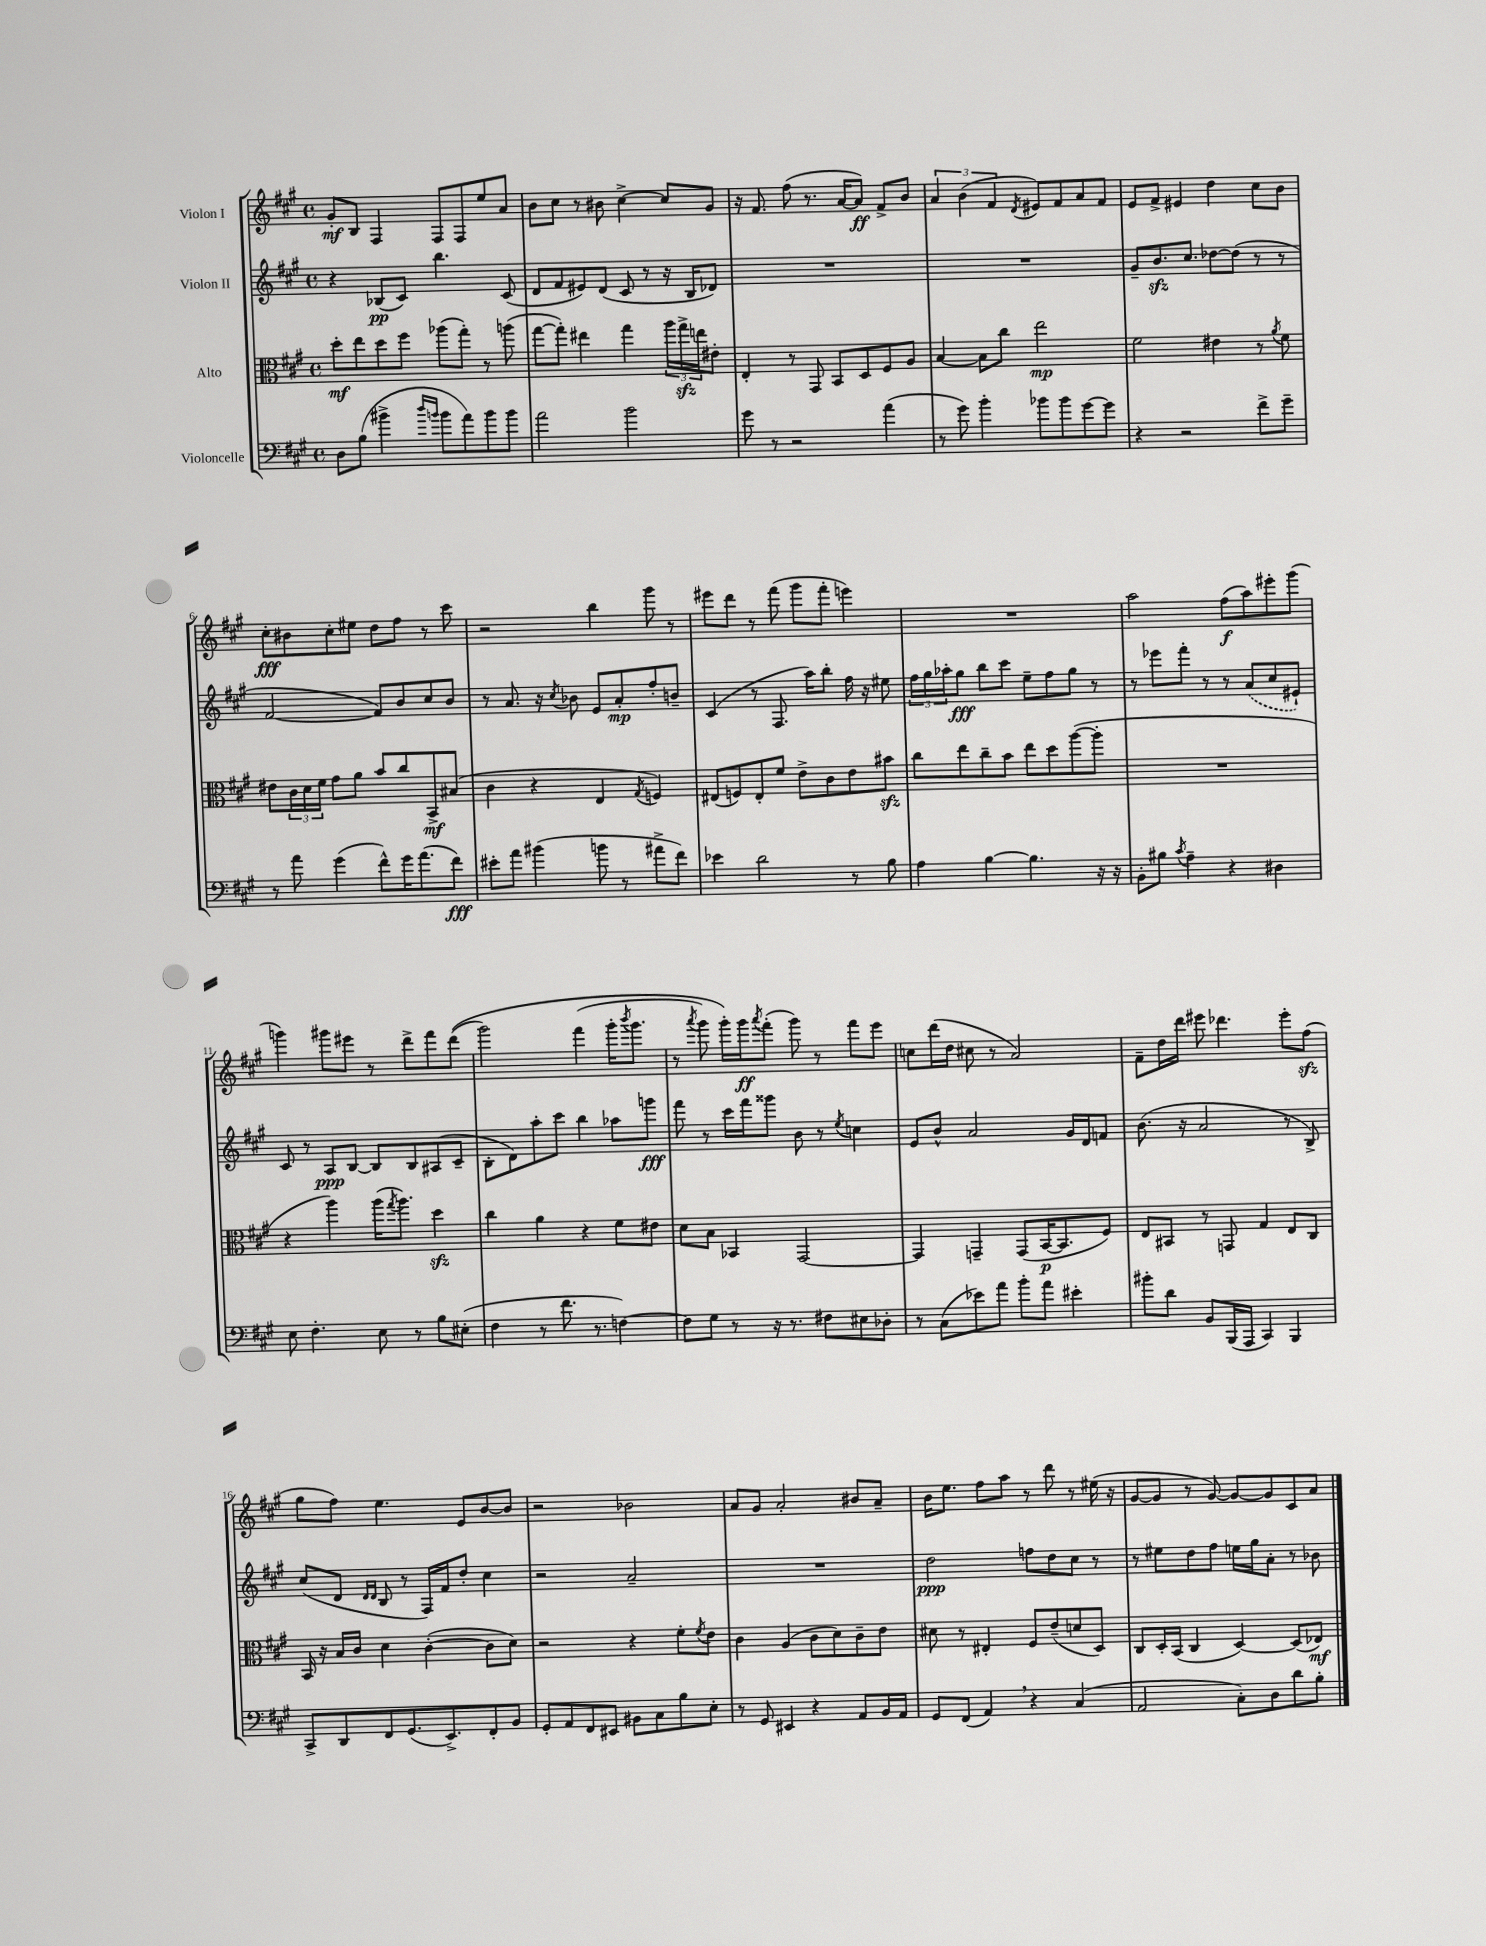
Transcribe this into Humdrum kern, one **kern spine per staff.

**kern	**dynam	**kern	**dynam	**kern	**dynam	**kern	**dynam
*part4	*part4	*part3	*part3	*part2	*part2	*part1	*part1
*staff4	*staff4	*staff3	*staff3	*staff2	*staff2	*staff1	*staff1
*I"Violoncelle	*	*I"Alto	*	*I"Violon II	*	*I"Violon I	*
*clefF4	*	*clefC3	*	*clefG2	*	*clefG2	*
*k[f#c#g#]	*	*k[f#c#g#]	*	*k[f#c#g#]	*	*k[f#c#g#]	*
*M4/4	*	*M4/4	*	*M4/4	*	*M4/4	*
*met(c)	*	*met(c)	*	*met(c)	*	*met(c)	*
=1	=1	=1	=1	=1	=1	=1	=1
8D\L	.	8dd'\L	mf	4r	.	8g#'/L	mf
(8B\J	.	8ee\	.	.	.	8B/J	.
4b#X^\	.	8dd\	.	(8B-X/L	pp	4F#/	.
.	.	8ff#\J	.	8c#/J)	.	.	.
16qqdd/LL	.	.	.	.	.	.	.
16qqbn/JJ	.	.	.	.	.	.	.
8b\L	.	(8aa-X\L	.	4.bb\	.	8F#/L	.
8a\)	.	8gg#'\J)	.	.	.	8F#/	.
8b\	.	8r	.	.	.	8ee/	.
8b\J	.	(8aan\	.	(8c#/	.	8a/J	.
=2	=2	=2	=2	=2	=2	=2	=2
2a\	.	[8gg#\L	.	8d/L	.	8b\L	.
.	.	8gg#'\J])	.	8f#/	.	8cc#\J	.
.	.	4ee#X\	.	8e#X/)	.	8r	.
.	.	.	.	(8d/J	.	8b#X\	.
2b\	.	4gg#\	.	8c#/	.	[4cc#^\	.
.	.	.	.	8r	.	.	.
.	.	24aa\LL	.	16r	.	8cc#/L]	.
.	.	24gg#zz^\	.	.	.	.	.
.	.	.	.	16B/KL	.	.	.
.	.	24een\J	.	.	.	.	.
.	.	8e#X'\J	.	8d-X/J)	.	8g#/J	.
=3	=3	=3	=3	=3	=3	=3	=3
8g#\	.	4E'/	.	1r	.	16r	.
.	.	.	.	.	.	8.f#/	.
8r	.	.	.	.	.	.	.
2r	.	8r	.	.	.	(8ff#\	.
.	.	8GG#/	.	.	.	8.r	.
.	.	8BB/L	.	.	.	.	.
.	.	.	.	.	.	[16a/KL	.
.	.	8D/	.	.	.	8a/J])	ff
(4a\	.	8F#/	.	.	.	8f#^/L	.
.	.	8A/J	.	.	.	8b/J	.
=4	=4	=4	=4	=4	=4	=4	=4
8r	.	[4B/	.	1r	.	6a/	.
8g#\)	.	.	.	.	.	.	.
.	.	.	.	.	.	(6b\	.
4b'\	.	8B\L]	.	.	.	.	.
.	.	.	.	.	.	6f#/	.
.	.	8cc#\J	.	.	.	.	.
.	.	.	.	.	.	8qd/	.
8b-X\L	.	2ee\	mp	.	.	8e#X/L)	.
8b-\	.	.	.	.	.	8f#/	.
[8g#\	.	.	.	.	.	8a/	.
8g#\J]	.	.	.	.	.	8f#/J	.
=5	=5	=5	=5	=5	=5	=5	=5
4r	.	2f#\	.	8g#~/L	.	8e/L	.
.	.	.	.	8.bzz/	.	8f#^/J	.
2r	.	.	.	.	.	4e#X/	.
.	.	.	.	8.cc#/J	.	.	.
.	.	4e#X\	.	[8dd-X\L	.	4dd\	.
.	.	.	.	(8dd-\J]	.	.	.
8f#^\L	.	8r	.	8r	.	8cc#\L	.
.	.	8qa/	.	.	.	.	.
8g#~\J	.	8f#\	.	8r	.	8b\J	.
!!LO:LB:g=z
=6	=6	=6	=6	=6	=6	=6	=6
8r	.	8e#X\L	.	[2f#/	.	8cc#'\L	fff
8a\	.	24c#\L	.	.	.	8b#X\	.
.	.	24d\	.	.	.	.	.
.	.	24f#\JJ	.	.	.	.	.
(4g#\	.	8g#\L	.	.	.	8cc#'\	.
.	.	8a\J	.	.	.	8ee#X\J	.
8f#^^\L)	.	8b/L	.	8f#/L])	.	8dd\L	.
16g#\K	.	8cc#/	.	8b/	.	8ff#\J	.
(8.a\	.	.	.	.	.	.	.
.	.	8BB^/	mf	8cc#/	.	8r	.
8f#\J)	fff	(8B#X/J	.	8b/J	.	8ccc#\	.
=7	=7	=7	=7	=7	=7	=7	=7
8e#X'\L	.	4c#\	.	8r	.	2r	.
8a\J	.	.	.	8.a/	.	.	.
(4b#X\	.	4r	.	.	.	.	.
.	.	.	.	16r	.	.	.
.	.	.	.	8qcc#/	.	.	.
.	.	.	.	8b-X\	.	.	.
8bn\	.	4E/	.	8e/L	.	4bb\	.
8r	.	.	.	8a'/	mp	.	.
.	.	8qG#/	.	.	.	.	.
8a#X^\L	.	4Fn/)	.	8ff#'/	.	8ggg#\	.
8f#\J)	.	.	.	8bn~/J	.	8r	.
=8	=8	=8	=8	=8	=8	=8	=8
4e-X\	.	(8E#X/L	.	(4c#/	.	8eee#X\L	.
.	.	8Fn/)	.	.	.	8ddd\J	.
2d\	.	8E#'/	.	8r	.	8r	.
.	.	8f#/J	.	8.F#/	.	(8fff#\	.
.	.	8e^\L	.	.	.	8ggg#\L	.
.	.	.	.	16aa\KL)	.	.	.
.	.	8c#\	.	8bb'\J	.	8fff#'\J	.
8r	.	8e\	.	16ff#\	.	4eeen\)	.
.	.	.	.	16r	.	.	.
8B\	.	8b#Xzz\J	.	8ee#X\	.	.	.
=9	=9	=9	=9	=9	=9	=9	=9
4A\	.	8cc#\L	.	24ff#\LL	.	1r	.
.	.	.	.	24gg#\	.	.	.
.	.	.	.	24aa-X'\J	.	.	.
.	.	8ee\	.	8gg#\J	fff	.	.
[4B\	.	8cc#~\	.	8bb\L	.	.	.
.	.	8b\J	.	8ccc#\J	.	.	.
4.B\]	.	8ee\L	.	8ee~\L	.	.	.
.	.	8dd\	.	8ff#\	.	.	.
.	.	([8aa\	.	8gg#\J	.	.	.
16r	.	8aa'\J]	.	8r	.	.	.
16r	.	.	.	.	.	.	.
=10	=10	=10	=10	=10	=10	=10	=10
8BB'\L	.	1r	.	8r	.	2aa\	.
8B#X\J	.	.	.	8eee-X\L	.	.	.
8qc#/	.	.	.	.	.	.	.
4A~\	.	.	.	8fff#'\J	.	.	.
.	.	.	.	8r	.	.	.
4r	.	.	.	8r	.	(8ff#\L	f
.	.	.	.	(8a/L	.	8aa\)	.
4D#X\	.	.	.	8cc#/	.	8eee#X'\	.
.	.	.	.	8e#X`/J)	.	(8ggg#\J	.
!!LO:LB:g=z
=11	=11	=11	=11	=11	=11	=11	=11
8E\	.	4r	.	8c#/	.	4gggn\)	.
4.F#'\	.	.	.	8r	.	.	.
.	.	4aa\)	.	8A/L	ppp	8ggg#X\L	.
.	.	.	.	[8B/J	.	8eee#X\J	.
8E\	.	(16aa\KL	.	8B/L]	.	8r	.
.	.	8qgg#/	.	.	.	.	.
.	.	8.aa\J)	.	.	.	.	.
8r	.	.	.	8B/	.	8ddd^\L	.
8B\L	.	4ddzz\	.	(8A#X/	.	8fff#\	.
(8E#X'\J	.	.	.	8c#~/J	.	((8ddd\J	.
=12	=12	=12	=12	=12	=12	=12	=12
4F#\	.	4cc#\	.	8B'\L	.	2ggg#\)	.
.	.	.	.	8d\)	.	.	.
8r	.	4a\	.	8aa'\	.	.	.
8.f#\	.	.	.	8ccc#\J	.	.	.
.	.	4r	.	4bb\	.	(4fff#\	.
8.r	.	.	.	.	.	.	.
[4Fn\)	.	8f#\L	.	8aa-X\L	.	16ggg#'\KL	.
.	.	.	.	.	.	8qbbb/	.
.	.	.	.	.	.	8.ggg#\J	.
.	.	8e#X\J	.	8gggn\J	fff	.	.
=13	=13	=13	=13	=13	=13	=13	=13
8F\L]	.	8d\L	.	8fff#\	.	8r	.
.	.	.	.	.	.	8qaaa/	.
8G#\J	.	8B\J	.	8r	.	8ggg#\)	.
8r	.	4BB-X/	.	16ccc#\LL	.	16ggg#'\LL)	.
.	.	.	.	16fff#\J	.	16ggg#\J	ff
.	.	.	.	.	.	8qaaa/	.
16r	.	.	.	8ggg##X\J	.	(8fff#'\J	.
8.r	.	.	.	.	.	.	.
.	.	[2GG#/	.	8b\	.	8ggg#\)	.
8F#X\L	.	.	.	8r	.	8r	.
.	.	.	.	8qee/	.	.	.
8E#X\	.	.	.	4ccn\	.	8fff#\L	.
8D-X'\J	.	.	.	.	.	8eee\J	.
=14	=14	=14	=14	=14	=14	=14	=14
8r	.	4GG#/]	.	8e/L	.	8ccn\L	.
(8C#\L	.	.	.	8b^^/J	.	(16ddd\L	.
.	.	.	.	.	.	16dd\JJ	.
8e-X\)	.	4GGn~/	.	2a/	.	8cc#X\	.
8a\J	.	.	.	.	.	8r	.
8b'\L	.	(8GG/L	.	.	.	2a/)	.
8a\J	.	[16BB/K	p	.	.	.	.
.	.	8.BB/]	.	.	.	.	.
4e#X'\	.	.	.	16g#/LL	.	.	.
.	.	.	.	16d/J	.	.	.
.	.	8F#/J)	.	8fn/J	.	.	.
=15	=15	=15	=15	=15	=15	=15	=15
8b#X'\L	.	8E/L	.	(8.b\	.	8f#~\L	.
8d\J	.	8BB#X/J	.	.	.	16dd\L	.
.	.	.	.	16r	.	16ddd\JJ	.
8BB/L	.	8r	.	2a/	.	8eee#X\	.
(16BBB/L	.	8GGn/	.	.	.	4.ddd-X\	.
16AAA/JJ	.	.	.	.	.	.	.
4CC#/)	.	4G#/	.	.	.	.	.
4BBB/	.	8E/L	.	8r	.	8eee#'\L	.
.	.	8C#/J	.	8B^/)	.	(8ff#zz\J	.
!!LO:LB:g=z
=16	=16	=16	=16	=16	=16	=16	=16
8CC#^/L	.	16BB/	.	(8cc#/L	.	8gg#\L	.
.	.	16r	.	.	.	.	.
8DD/	.	16B/LL	.	8d/J	.	8ff#\J)	.
.	.	16c#/JJ	.	.	.	.	.
.	.	.	.	16qqd/LL	.	.	.
.	.	.	.	16qqd/JJ	.	.	.
8FF#/	.	4d\	.	8B/	.	4.ee\	.
(8.GG#/	.	.	.	8r	.	.	.
.	.	([4c#'\	.	16F#/LL)	.	.	.
8.EE^/)	.	.	.	16f#/J	.	.	.
.	.	.	.	8dd'/J	.	8e/L	.
8FF#'/	.	8c#\L]	.	4cc#\	.	[8b/	.
8BB/J	.	8d\J)	.	.	.	8b/J]	.
=17	=17	=17	=17	=17	=17	=17	=17
8GG#'/L	.	2r	.	2r	.	2r	.
8AA/	.	.	.	.	.	.	.
8FF#/	.	.	.	.	.	.	.
8EE#X/J	.	.	.	.	.	.	.
8BB#X\L	.	4r	.	2a~/	.	2b-X\	.
8C#\	.	.	.	.	.	.	.
8B\	.	8f#'\L	.	.	.	.	.
.	.	8qf#/	.	.	.	.	.
8E'\J	.	8e\J	.	.	.	.	.
=18	=18	=18	=18	=18	=18	=18	=18
8r	.	4c#\	.	1r	.	8a/L	.
8GG#/	.	.	.	.	.	8g#/J	.
4EE#X/	.	(4A/	.	.	.	2a'/	.
4r	.	8c#\L	.	.	.	.	.
.	.	8d\)	.	.	.	.	.
8AA/L	.	8c#~\	.	.	.	8b#X/L	.
16BB/L	.	8e\J	.	.	.	8a~/J	.
16AA/JJ	.	.	.	.	.	.	.
=19	=19	=19	=19	=19	=19	=19	=19
8GG#/L	.	8d#X\	.	2dd\	ppp	16b\KL	.
.	.	.	.	.	.	8.ee\J	.
(8FF#/J	.	8r	.	.	.	.	.
4AA,/)	.	4E#X'/	.	.	.	8ff#\L	.
.	.	.	.	.	.	8aa\J	.
4r	.	8F#/L	.	8ffn\L	.	8r	.
.	.	(8e~/	.	8dd\	.	8ddd\	.
(4C#/	.	8dn/	.	8cc#\J	.	8r	.
.	.	8D/J)	.	8r	.	(16ee#X\	.
.	.	.	.	.	.	16r	.
=20	=20	=20	=20	=20	=20	=20	=20
2AA/	.	8C#/L	.	8r	.	[8g#/L	.
.	.	16D'/L	.	8ee#X\L	.	8g#/J]	.
.	.	(16BB/JJ	.	.	.	.	.
.	.	4C#/	.	8dd\	.	8r	.
.	.	.	.	8ff#\J	.	[8g#/)	.
8C#'\L)	.	[4D/)	.	16een\LL	.	8g#/L_	.
.	.	.	.	16gg#\J	.	.	.
8D\	.	.	.	8a'\J	.	8g#/]	.
8d\	.	(8D/L]	.	8r	.	8c#/	.
8B'\J	.	8E-X/J)	mf	8b-X\	.	8a/J	.
==	==	==	==	==	==	==	==
*-	*-	*-	*-	*-	*-	*-	*-
